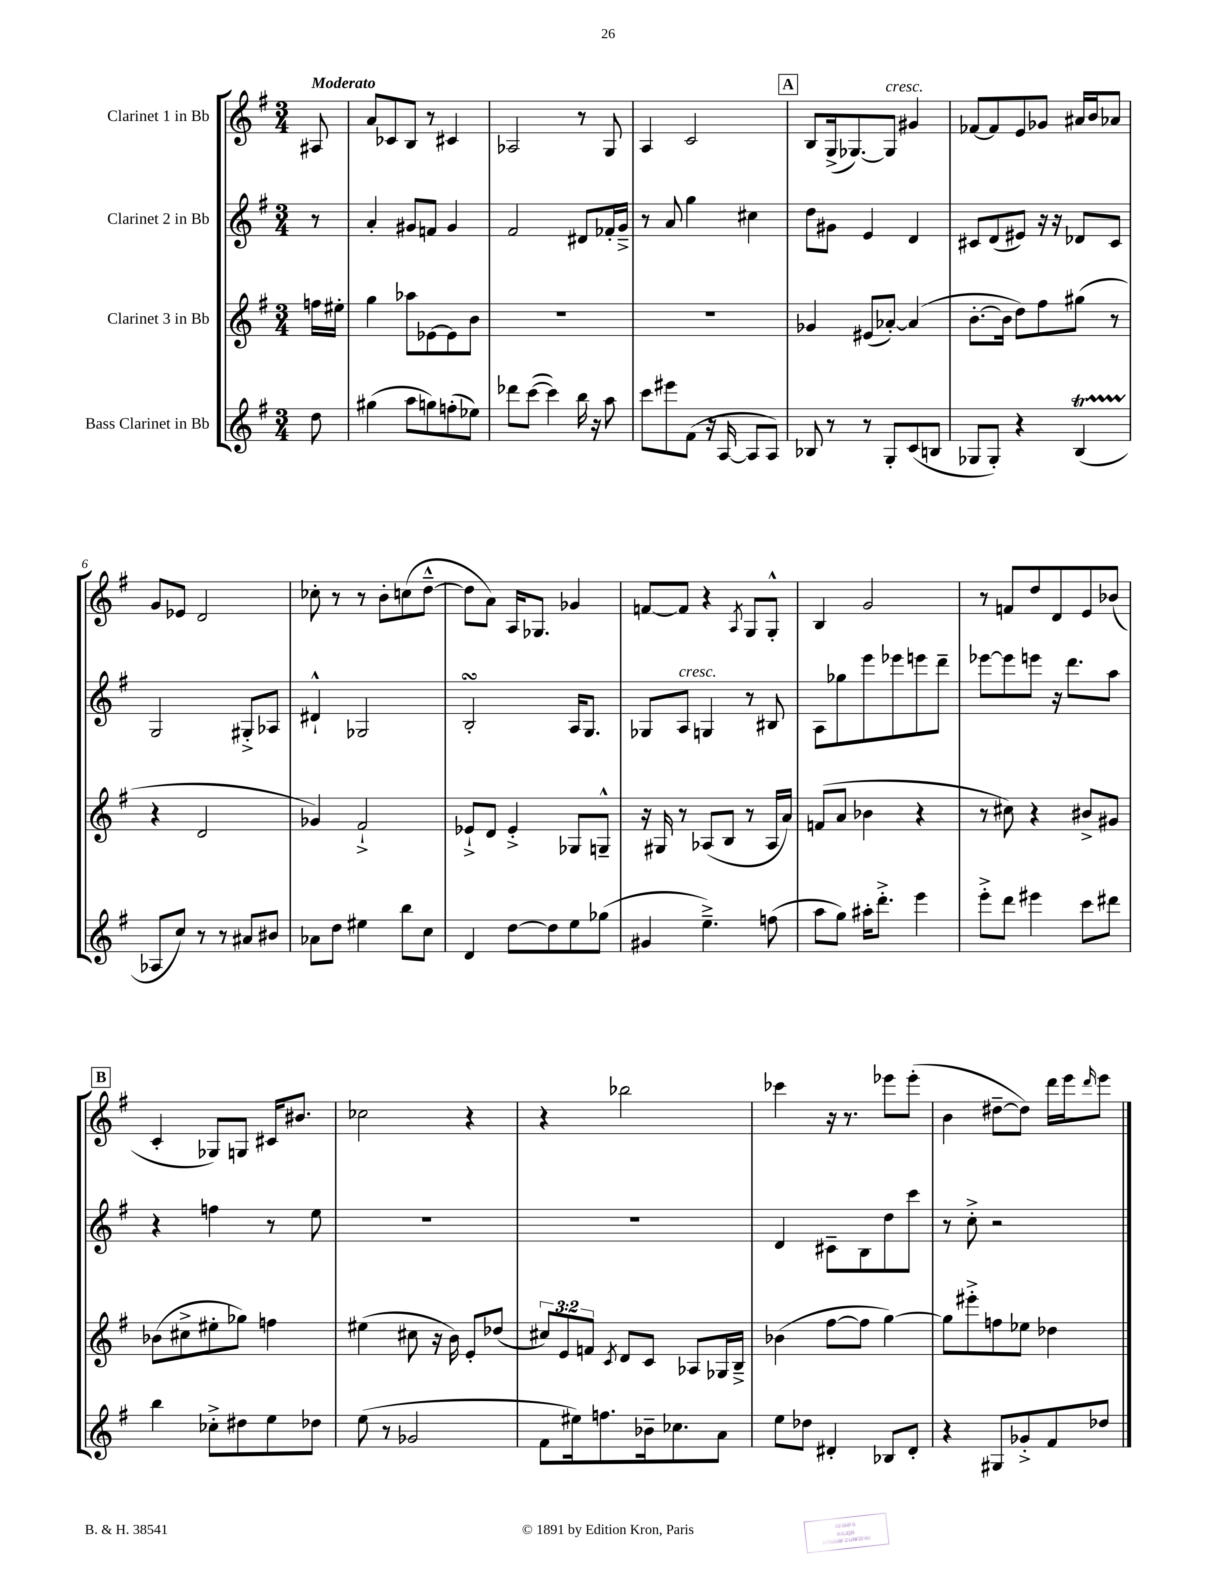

**kern	**kern	**kern	**kern
*part4	*part3	*part2	*part1
*staff4	*staff3	*staff2	*staff1
*I"Bass Clarinet in Bb	*I"Clarinet 3 in Bb	*I"Clarinet 2 in Bb	*I"Clarinet 1 in Bb
*clefG2	*clefG2	*clefG2	*clefG2
*k[f#]	*k[f#]	*k[f#]	*k[f#]
*M3/4	*M3/4	*M3/4	*M3/4
=	=	=	=
!	!	!	!LO:TX:a:B:t=Moderato
8dd\	16ffn\LL	8r	8A#X/
.	16ee#X'\JJ	.	.
=1	=1	=1	=1
(4gg#X\	4gg\	4a'/	8a/L
.	.	.	8c-X/
8aa\L	8aa-X\L	8g#X/L	8B/J
8ggn\)	[8e-X\	8fn/J	8r
(8ffn'\	8e-\]	4g#/	4c#X/
8ee-X\J)	8b\J	.	.
=2	=2	=2	=2
8ddd-X\L	2.r	2f#/	2A-X/
([8ccc\J	.	.	.
4ccc\])	.	.	.
16bb\	.	8d#X/L	8r
16r	.	.	.
8aa\	.	16f-X'/L	8G/
.	.	16g~^/JJ	.
=3	=3	=3	=3
8ccc\L	2.r	8r	4A/
8eee#X\	.	8a/	.
(8f#\J	.	4gg\	2c/
16r	.	.	.
[16A/	.	.	.
8A/L]	.	4cc#X\	.
8A/J)	.	.	.
!!LO:REH:place=s1:t=A
=4	=4	=4	=4
8B-X/	4g-X/	8dd\L	8B/L
8r	.	8g#X\J	(16G^/k
.	.	.	[8.G-X/)
8r	(8e#X/L	4e/	.
!	!	!	!LO:TX:a:i:t=cresc.
8G'/L	[8a-X'/J)	.	8G-/J]
(8c/	(4a-/]	4d/	4g#X/
8Bn/J	.	.	.
=5	=5	=5	=5
8G-X/L	[8.b'\L	8c#X/L	[8f-X/L
8G-'/J)	.	(8d/	8f-/]
.	16b\Jk]	.	.
4r	8dd\L)	8e#X/J)	8e/
.	8ff#\	16r	8g-X/J
.	.	16r	.
(4Bt/	(8gg#X\J	8d-X/L	16a#X/LL
.	.	.	16b/J
.	8r	8c#/J	8a-X/J
!!LO:LB:g=z
=6	=6	=6	=6
8A-X/L	4r	2G/	8g/L
8cc/J)	.	.	8e-X/J
8r	2d/	.	2d/
8r	.	.	.
8a#X/L	.	8G#X'^/L	.
8b#X/J	.	8A-X/J	.
=7	=7	=7	=7
8a-X\L	4g-X/)	4d#X`^^/	8cc-X'\
8dd\J	.	.	8r
4ee#X\	2f#`^/	2G-X/	8r
.	.	.	8b'\L
8bb\L	.	.	(8ccn\
8cc\J	.	.	[8dd~^^\J
=8	=8	=8	=8
4d/	8e-X`^/L	2BsSsS'/	8dd\L]
.	8d/J	.	8a\J)
[8dd\L	4e-'^/	.	16A/KL
.	.	.	8.G-X/J
8dd\]	.	.	.
8ee\	8G-X/L	16A/KL	4g-X/
.	.	8.G/J	.
(8gg-X\J	8Gn~^^/J	.	.
=9	=9	=9	=9
4g#X/	16r	8G-X/L	[8fn/L
.	16G#X/	.	.
!	!	!LO:TX:a:i:t=cresc.	!
.	8r	8A/J	8f/J]
4.ee~^\)	(8A-X/L	4Gn/	4r
.	8B/J	.	.
.	.	.	8qA/
.	8r	8r	8G/L
(8ffn\	16A-/LL	8B#X/	8G'^^/J
.	16a/JJ)	.	.
=10	=10	=10	=10
8aa\L	(8fn/L	8A\L	4B/
8gg\J)	8a/J	8gg-X\	.
16aa#X'\KL	4b-X\	8eee\	2g/
8.ddd'^\J	.	.	.
.	.	8eee-X\	.
4eee\	4r	8eeen\	.
.	.	8ddd~\J	.
=11	=11	=11	=11
8eee'^\L	8r	[8eee-X\L	8r
8ddd\J	8cc#X\)	8eee-\]	8fn/L
4eee#X\	4r	8eeen\J	8dd/
.	.	16r	8d/
.	.	8.ddd\L	.
8ccc\L	8b#X^/L	.	8e/
8ddd#X\J	8g#X/J	8aa\J	(8b-X/J
!!LO:LB:g=z
!!LO:REH:place=s1:t=B
=12	=12	=12	=12
4bb\	(8b-X\L	4r	4c'/
.	8cc#X^\	.	.
8cc-X'^\L	8ee#X'\	4ffn\	8G-X/L)
8dd#X\	8gg-X\J)	.	8Gn/J
8ee\	4ffn\	8r	16c#X/KL
.	.	.	8.b#X/J
8dd-X\J	.	8ee\	.
=13	=13	=13	=13
(8ee\	(4ee#X\	2.r	2cc-X\
8r	.	.	.
2g-X/	8cc#X\	.	.
.	16r	.	.
.	16b\)	.	.
.	8e'/L	.	4r
.	(8dd-X/J	.	.
=14	=14	=14	=14
8f#\L	12cc#X/L)	2.r	4r
.	12e/	.	.
16ee#X\k)	.	.	.
.	12fn/J	.	.
8.ffn\	.	.	.
.	8qc/	.	.
.	8d/L	.	2bb-X\
16b-X~\k	8c/J	.	.
8.cc-X\	.	.	.
.	8A-X/L	.	.
8a\J	16G-X/L	.	.
.	16B~^/JJ	.	.
=15	=15	=15	=15
8ee\L	(4b-X\	4d/	4ccc-X\
8dd-X\J	.	.	.
4d#X'/	[8ff#\L	8c#X~\L	16r
.	.	.	8.r
.	8ff#\J]	8B\	.
8B-X/L	[4gg\)	8dd\	8eee-X\L
8d#'/J	.	8ccc\J	(8eee-'\J
=16	=16	=16	=16
4r	8gg\L]	8r	4b\
.	8eee#X'^\	8cc'^\	.
8G#X/L	8ffn\	2r	[8dd#X~\L
8g-X'^/	8ee-X\J	.	8dd#\J])
8f#/	4dd-X\	.	16ddd\LL
.	.	.	16eee\J
.	.	.	16qqddd/
8dd-X/J	.	.	8eee\J
==	==	==	==
*-	*-	*-	*-
